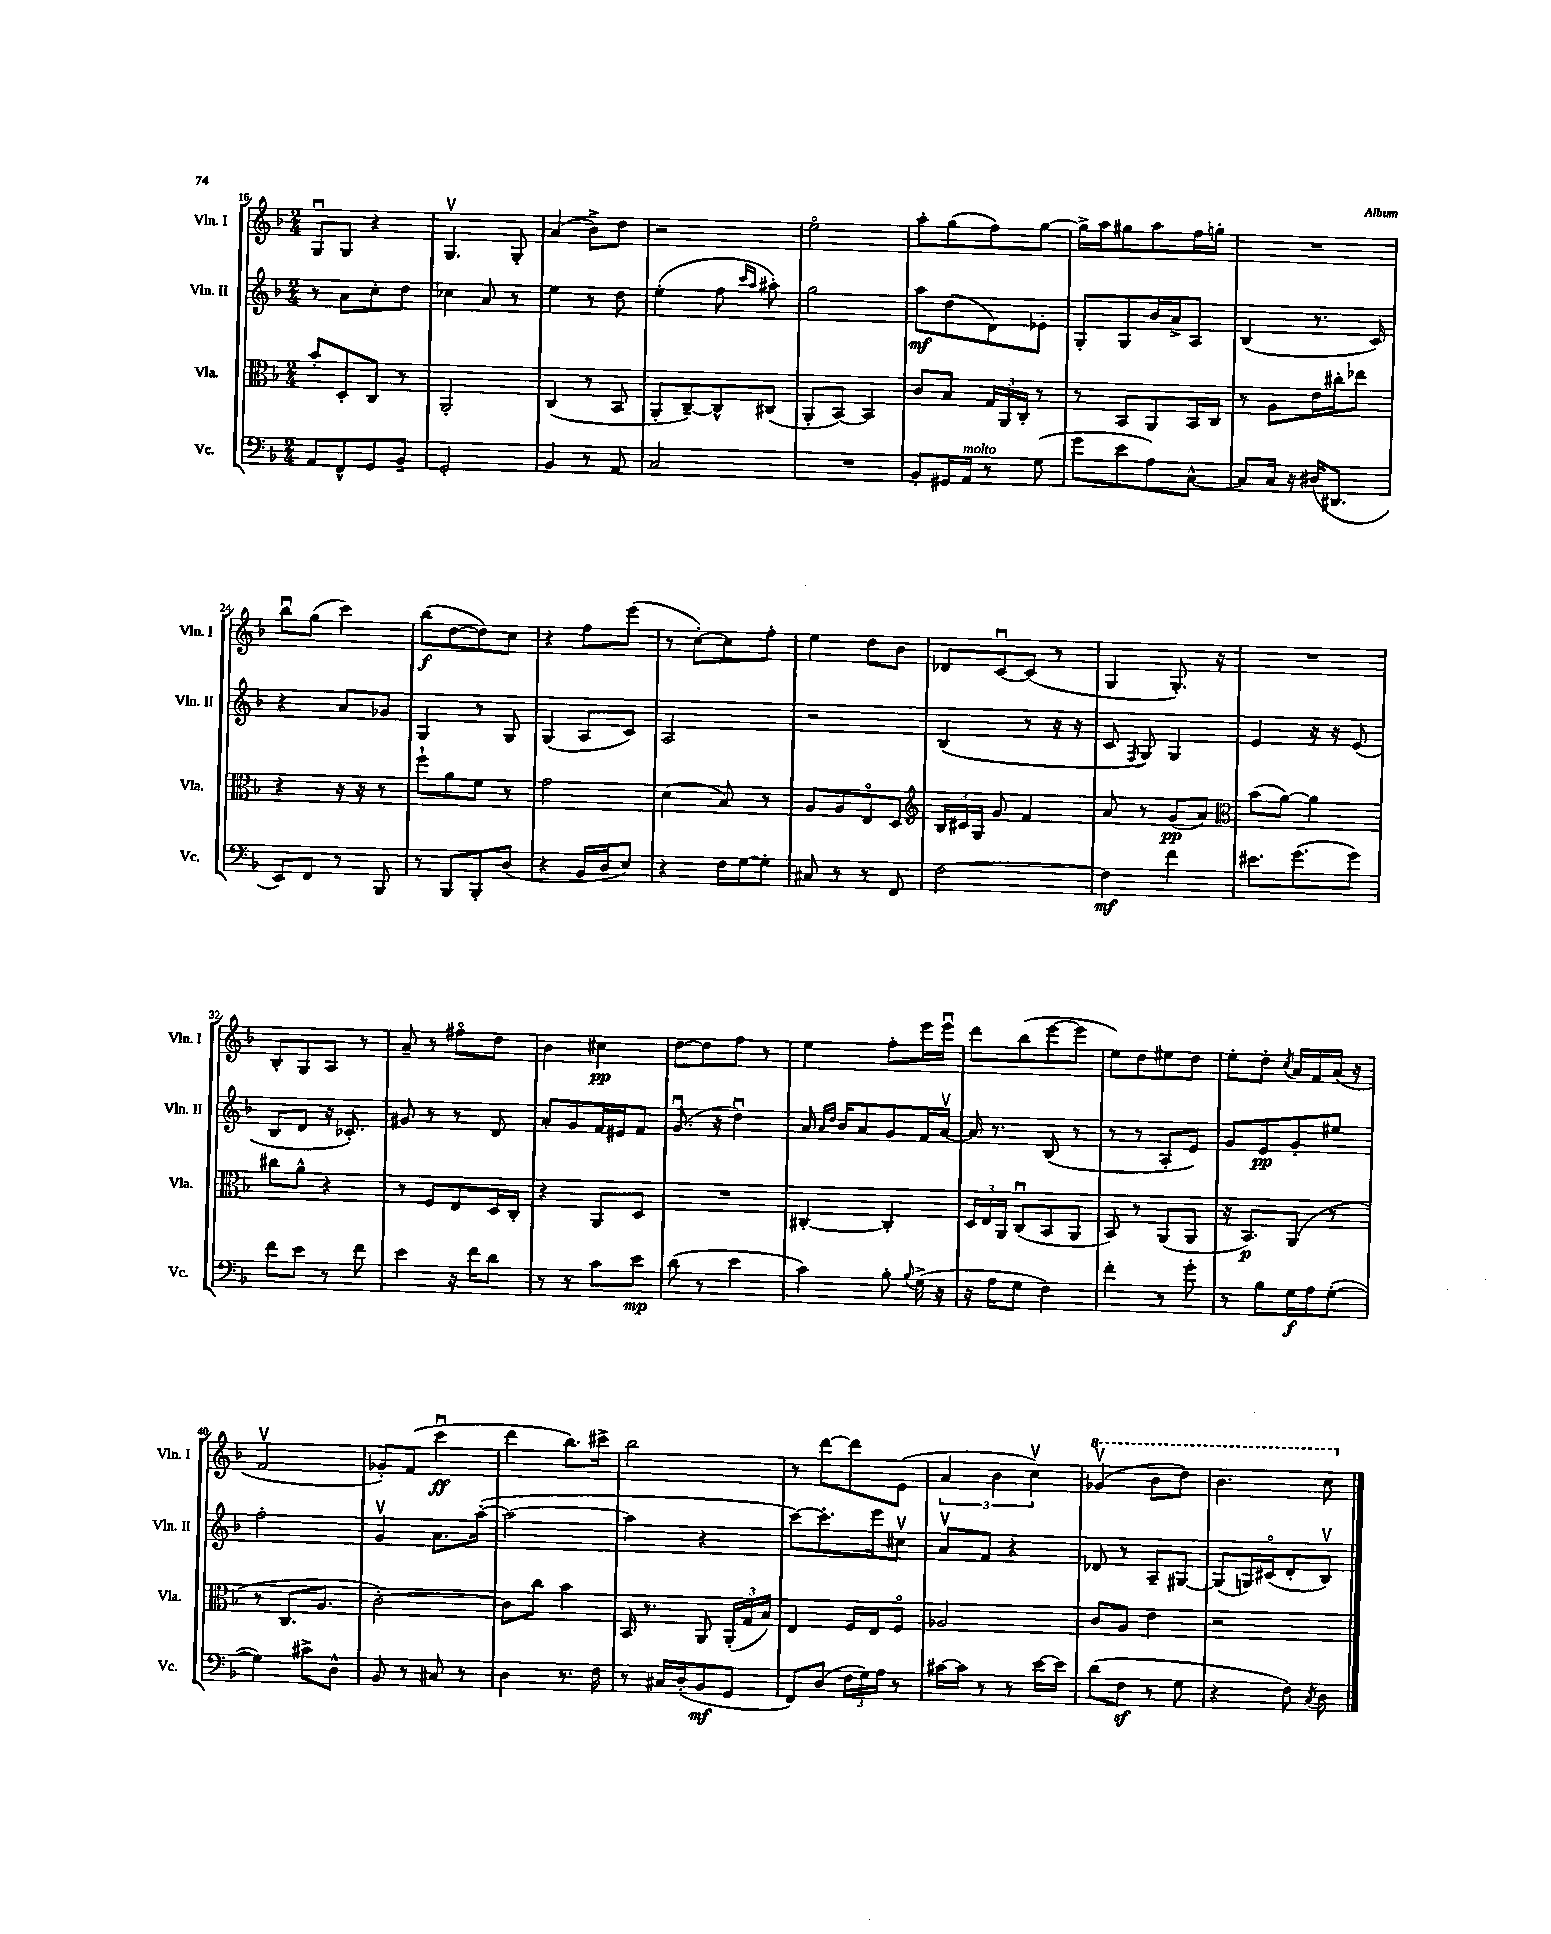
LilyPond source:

<<
\new StaffGroup <<
\new Staff = "s0" \with { instrumentName = "Vln. I" shortInstrumentName = "Vln. I" } {
    \clef treble \key f \major \numericTimeSignature \time 2/4
    \autoBeamOff g8[\downbow g8] r4 |
    g4.\upbow g8-. |
    a'4( bes'8[->) d''8] |
    r2 |
    e''2\flageolet |
    a''8[-. g''8( f''8) g''8]~ |
    g''16[-> a''16 gis''8 a''8 f''16 g''16]-. |
    R2 |
    bes''8[\downbow g''8]( c'''4) |
    bes''8[\f( d''8~ d''8) c''8] |
    r4 f''8[ e'''8]( |
    r8 c''8[~-.) c''8 f''8]-. |
    e''4 d''8[ bes'8] |
    des'8[ c'8~\downbow c'8]( r8 |
    g4 g8.-.) r16 |
    R2 |
    bes8[-. g8 a8] r8 |
    a'8-- r8 fis''8[\flageolet d''8] |
    bes'4 cis''4\pp |
    d''8[~ d''8 f''8] r8 |
    e''4 f''8[-. e'''16 e'''16]\downbow |
    d'''8[ bes''8( e'''8~ e'''8] |
    e''8[) d''8 eis''8 d''8] |
    e''8[-. d''8]-. \acciaccatura { c''8 } a'16[ f'16 a'16]( r16 |
    f'2\upbow |
    ges'8[-.) f'8]( c'''4\downbow\ff |
    d'''4 bes''8.[) cis'''16]-> |
    bes''2 |
    r8 d'''8[~ d'''8 e'8]( |
    \tuplet 3/2 { a'4 bes'4 c''4\upbow) } |
    \ottava #1 ges''4\upbow( bes''8[ d'''8]) |
    bes''4. c'''8 \ottava #0 \bar "|." |
}
\new Staff = "s1" \with { instrumentName = "Vln. II" shortInstrumentName = "Vln. II" } {
    \clef treble \key f \major \numericTimeSignature \time 2/4
    \autoBeamOff r8 a'8[ c''8-. d''8] |
    ces''4 a'8 r8 |
    e''4 r8 d''8 |
    e''4-.( f''8 \grace { c'''16[ a''16] } ais''8-.) |
    g''2 |
    a''8[\mf d''8( d'8) ees'8]-. |
    g8[-. g8 bes'16 a'16-> a8] |
    bes4( r8. c'16) |
    r4 a'8[ ges'8] |
    g4 r8 g8 |
    g4( a8[ c'8]) |
    a2 |
    r2 |
    bes4( r8 r16 r16 |
    c'8 \acciaccatura { f8 } g8) g4 |
    e'4 r16 r16 e'8( |
    bes8[ d'8] r16 ces'8.-.) |
    gis'8 r8 r8 d'8 |
    a'8[-. g'8 f'16 eis'16 f'8] |
    g'8.\downbow( r16 d''4\downbow) |
    a'16 \grace { a'16[ d''16] } bes'16[ a'8 g'8 f'16 a'16]~\upbow |
    a'16 r8. bes8( r8 |
    r8 r8 a8[-. e'8]) |
    g'8[ e'8\pp g'8-. eis''8] |
    f''2-. |
    g'4\upbow a'8.[ a''16]~-.( |
    a''2~ |
    a''4 r4 |
    c'''8[~) c'''8.-. e'''16 cis''8]\upbow |
    a'8[\upbow f'8] r4 |
    des'8 r8 a8[-- gis8]~ |
    gis8[( g16) cis'16\flageolet( d'8-. bes8]\upbow) \bar "|." |
}
\new Staff = "s2" \with { instrumentName = "Vla." shortInstrumentName = "Vla." } {
    \clef alto \key f \major \numericTimeSignature \time 2/4
    \autoBeamOff bes'8[-. d8-. c8] r8 |
    a,2-. |
    c4( r8 bes,8 |
    a,8[-. c8~--) c8-^ cis8]( |
    a,8[-. bes,8]~) bes,4 |
    c'8[ bes8] \tuplet 3/2 { g16[ a,16 c16]-. } r8 |
    r8 bes,8[ a,8 bes,16 c16] |
    r8 a8[ e'16 cis''16-. ees''8] |
    r4 r16 r16 r8 |
    f''8[-! a'8 f'8] r8 |
    g'2 |
    d'4( bes8) r8 |
    a8[ a8 e8\flageolet d8] |
    \clef treble \tuplet 3/2 { bes16[ cis'16 g16] } g'8 f'4 |
    a'8 r8 g'8[\pp( a'8]) |
    \clef alto bes'8[( a'8]~) a'4 |
    cis''8[ a'8]-^ r4 |
    r8 f8[ e8 d16 c16]-. |
    r4 a,8[ d8] |
    R2 |
    cis4~-. cis4-. |
    \tuplet 3/2 { d16[ e16 a,16] } c8[\downbow( bes,8 a,8] |
    bes,8) r8 a,8[( a,8] |
    r16 bes,8.[\p) a,8]( r8 |
    r8 c8.[ a8.] |
    c'2~-.) |
    c'8[ c''8] bes'4 |
    bes,16 r8. a,8 \tuplet 3/2 { a,16[-.( g16 bes16]) } |
    e4 f16[ e16 f8]\flageolet |
    aes2 |
    c'8[ a8] e'4 |
    r2 \bar "|." |
}
\new Staff = "s3" \with { instrumentName = "Vc." shortInstrumentName = "Vc." } {
    \clef bass \key f \major \numericTimeSignature \time 2/4
    \autoBeamOff a,8[ f,8-^ g,8 bes,8]-- |
    g,2-. |
    bes,4 r8 a,8 |
    c2 |
    R2 |
    bes,8[-. gis,16 a,16]^\markup { \italic "molto" } r8 g8( |
    g'8[ e'8 a8) c8]~-^ |
    c8[ c16] r16 dis16[( dis,8.] |
    e,8[) f,8] r8 bes,,8 |
    r8 bes,,8[ bes,,8-. d8]( |
    r4 bes,16[ d16 e8]) |
    r4 f16[ g16~ g8]-. |
    cis8 r8 r8 f,8 |
    f2~ |
    f4\mf f'4 |
    eis'8.[ g'8.( g'8]) |
    f'8[ e'8] r8 f'8 |
    e'4 r16 f'16[ d'8] |
    r8 r8 c'8[ e'8]\mp |
    d'8( r8 e'4 |
    c'4) bes8-. \appoggiatura { bes8 } g16->( r16 |
    r16 a16[ g8] f4) |
    f'4-. r8 g'8-. |
    r8 bes8[ g16\f a16 g8]~-.( |
    g4) cis'8[-> d8]-^ |
    bes,8 r8 cis8 r8 |
    d4 r8. f16 |
    r8 cis16[ d16-.( bes,8\mf g,8] |
    f,8[) d8]( \tuplet 3/2 { f16[ g16) a16] } r8 |
    cis'16[~ cis'16] r8 r8 e'16[~ e'16] |
    d'8[( f8]\sf r8 g8 |
    r4 f8) \acciaccatura { c8 } d8 \bar "|." |
}
>>
>>
\layout { \context { \Score currentBarNumber = #16 } }
